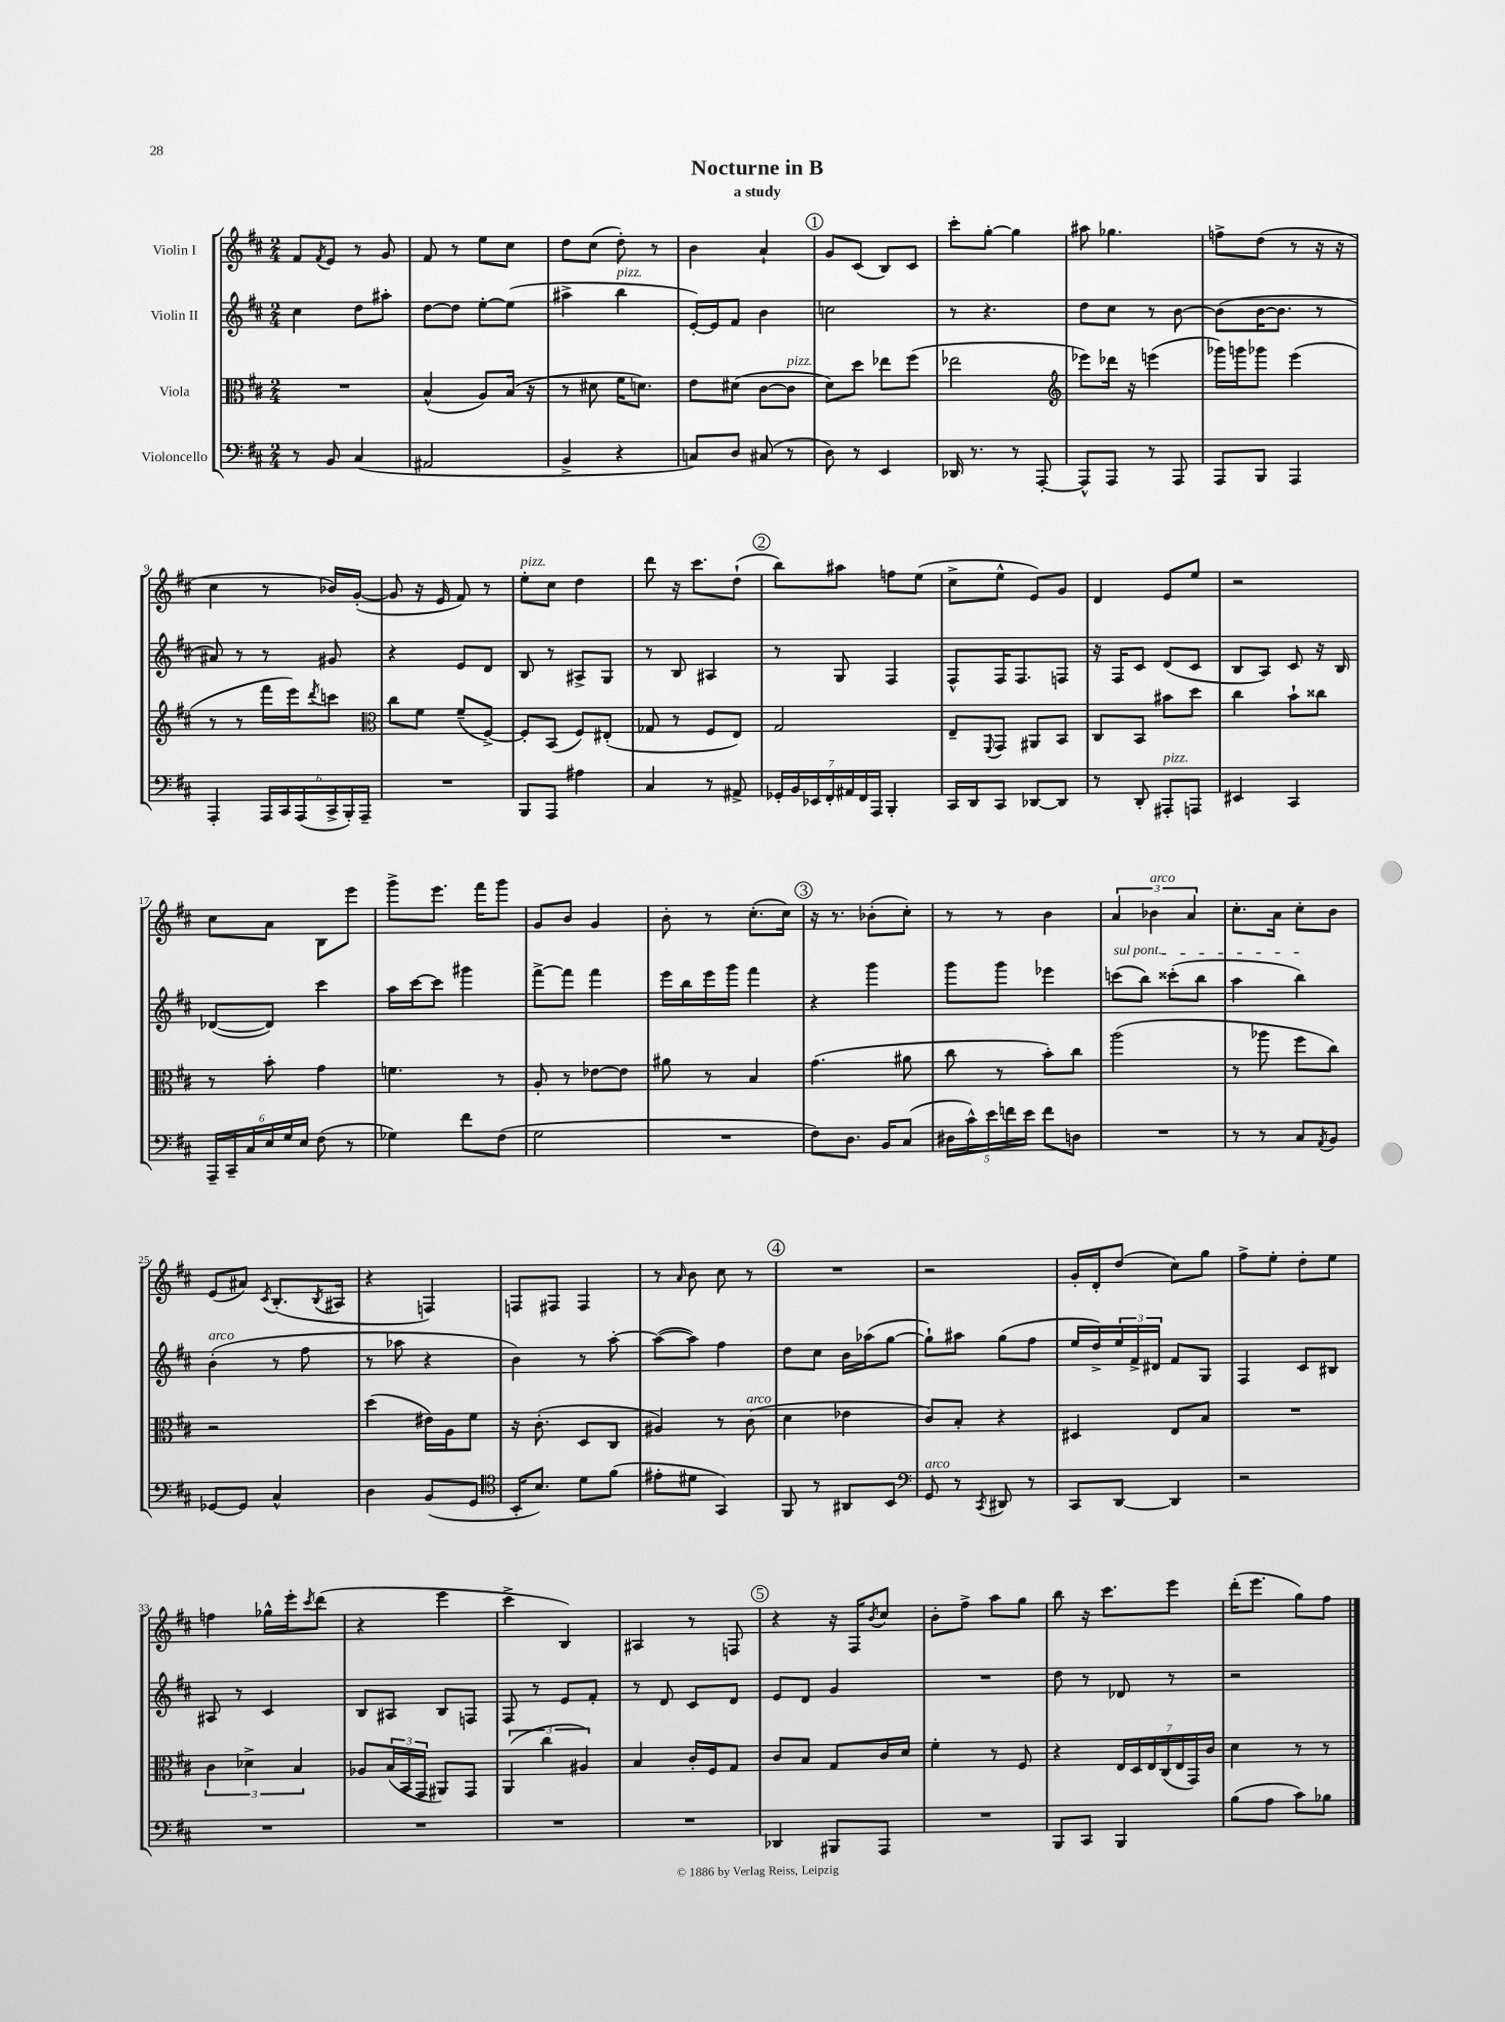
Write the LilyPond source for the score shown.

\header { title = "Nocturne in B" subtitle = "a study" }
<<
\new StaffGroup <<
\new Staff = "s0" \with { instrumentName = "Violin I" } {
    \clef treble \key d \major \numericTimeSignature \time 2/4
    fis'8 \acciaccatura { fis'8 } e'8 r8 g'8 |
    fis'8 r8 e''8 cis''8 |
    d''8 cis''8( d''8-.) r8 |
    b'4 a'4-! |
    \mark \markup { \circle "1" } g'8 cis'8( b8) cis'8 |
    cis'''8-. g''8~-. g''4 |
    ais''8 ges''4. |
    f''8-> d''8( r8 r16 r16 |
    cis''4 r8 bes'16) g'16~-.( |
    g'8 r16 e'16 fis'8) r8 |
    e''8-.^\markup { \italic "pizz." } cis''8 d''4 |
    d'''8 r16 cis'''8. d''8-!( |
    \mark \markup { \circle "2" } b''8) ais''8 f''8 e''8( |
    cis''8-> e''8-^ e'8) g'8 |
    d'4 e'8 e''8 |
    r2 |
    cis''8 a'8 b8 e'''8 |
    g'''8-> e'''8. fis'''16 g'''8 |
    g'8 b'8 g'4 |
    b'8-. r8 cis''8.-.( cis''16) |
    \mark \markup { \circle "3" } r16 r8. bes'8-.( cis''8-.) |
    r8 r8 b'4 |
    \tuplet 3/2 { a'4 bes'4^\markup { \italic "arco" } a'4 } |
    cis''8.-. a'16 cis''8-. b'8 |
    e'8( ais'8) \acciaccatura { cis'8 } b8.-.( \acciaccatura { b8 } ais16 |
    r4 f4) |
    f8 fis8 fis4 |
    r8 \grace { a'16 } b'8 cis''8 r8 |
    \mark \markup { \circle "4" } R2 |
    r2 |
    g'16-. d'16-. d''8( cis''8) g''8 |
    fis''8-> e''8-. d''8-. e''8 |
    f''4 ges''16-^ e'''16-. \acciaccatura { cis'''8 } d'''8( |
    r4 e'''4 |
    cis'''4-> b4) |
    ais4 r8 f8 |
    \mark \markup { \circle "5" } r4 r16 fis16 \acciaccatura { b'8 } cis''8 |
    b'8-. fis''8-> a''8 g''8 |
    b''8 r16 cis'''8. e'''8 |
    d'''16-.( e'''8. g''8) fis''8 \bar "|." |
}
\new Staff = "s1" \with { instrumentName = "Violin II" } {
    \clef treble \key d \major \numericTimeSignature \time 2/4
    cis''4 d''8 ais''8-. |
    d''8~ d''8 e''8~-. e''8( |
    ais''4-> b''4^\markup { \italic "pizz." } |
    e'16~-.) e'16 fis'8 b'4 |
    \mark \markup { \circle "1" } c''2 |
    r8 r4. |
    d''8 cis''8 r8 b'8~ |
    b'8( b'16~ b'8. r8 |
    ais'8) r8 r8 gis'8 |
    r4 e'8 d'8 |
    b8 r8 ais8-> g8 |
    r8 b8 ais4 |
    \mark \markup { \circle "2" } r8 g8 fis4 |
    fis8-^ fis16 fis8. f8 |
    r16 fis16 cis'8 d'8( cis'8 |
    b8 a8) cis'8 r16 b16 |
    des'8~( des'8) cis'''4 |
    a''16 cis'''16~ cis'''8 gis'''4 |
    fis'''8~-> fis'''8 fis'''4 |
    e'''16 b''16 e'''16 g'''16 fis'''4 |
    \mark \markup { \circle "3" } r4 g'''4 |
    g'''8 g'''8 ees'''4 |
    \once \override TextSpanner.bound-details.left.text = \markup { \italic "sul pont." } c'''8\startTextSpan( b''8) cisis'''8-.( b''8 |
    a''4 b''4\stopTextSpan) |
    b'4-.^\markup { \italic "arco" }( r8 fis''8 |
    r8 aes''8 r4 |
    b'4) r8 a''8~-. |
    a''8~( a''8) fis''4 |
    \mark \markup { \circle "4" } d''8 cis''8 b'16 aes''16( g''8~ |
    g''8-!) ais''8 g''8( fis''8 |
    e''16 d''16->) \tuplet 3/2 { e''16 fis'16-> dis'16 } fis'8 g8 |
    fis4 cis'8 bis8 |
    ais8 r8 cis'4 |
    b8 ais8 b8 f8 |
    fis8 r8 e'8 fis'8-. |
    r8 d'8 cis'8 d'8 |
    \mark \markup { \circle "5" } e'8 d'8 g'4 |
    R2 |
    d''8 r8 des'8 r8 |
    r2 \bar "|." |
}
\new Staff = "s2" \with { instrumentName = "Viola" } {
    \clef alto \key d \major \numericTimeSignature \time 2/4
    R2 |
    b4-^( a8) b16( r16 |
    r8 dis'8 fis'16 d'8.) |
    e'8 dis'8( cis'8~ cis'8^\markup { \italic "pizz." } |
    \mark \markup { \circle "1" } d'8) d''8 ees''8 fis''8( |
    ees''2 |
    \clef treble ees'''8) des'''16 r16 e'''4( |
    ges'''16) g'''16 ges'''8 e'''4( |
    r8 r8 fis'''16 e'''16) \acciaccatura { d'''8 } c'''8 |
    \clef alto cis''8 fis'8 fis'8--( fis8~->) |
    fis8-. b,8( fis8) eis8-.( |
    ges8 r8 fis8 e8) |
    \mark \markup { \circle "2" } g2 |
    e8-- \appoggiatura { fis,8 } g,8 ais,8 b,8 |
    cis8 b,8 bis'8 d''8 |
    cis''4 b'8-! cisis''8 |
    r8 b'8-. g'4 |
    f'4. r8 |
    a8-. r8 ees'8~ ees'8 |
    ais'8 r8 b4 |
    \mark \markup { \circle "3" } g'4.( ais'8 |
    cis''8 r8 b'8-.) cis''8 |
    a''2( |
    r8 aes''8 fis''8 cis''8) |
    r2 |
    d''4( eis'16) a16 fis'8 |
    r16 cis'8.-.( d8 cis8 |
    ais4) r8 cis'8^\markup { \italic "arco" }( |
    \mark \markup { \circle "4" } d'4 ees'4 |
    cis'8) b8-. r4 |
    dis4 e8 b8 |
    R2 |
    \tuplet 3/2 { cis'4 des'4-> b4 } |
    aes8 \tuplet 3/2 { b16( b,16 g,16 } ais,8) g,8 |
    \tuplet 3/2 { a,4( cis''4 ais4) } |
    b4 cis'16-. fis16 g8 |
    \mark \markup { \circle "5" } cis'8 b8 g8 cis'16 d'16 |
    fis'4-. r8 fis8 |
    r4 \tuplet 7/4 { e16 d16 e16 cis16( e16 g,16) cis'16 } |
    d'4 r8 r8 \bar "|." |
}
\new Staff = "s3" \with { instrumentName = "Violoncello" } {
    \clef bass \key d \major \numericTimeSignature \time 2/4
    r8 b,8 cis4( |
    ais,2 |
    b,4-> r4 |
    c8) d8 cis8( r8 |
    \mark \markup { \circle "1" } d8) r8 e,4 |
    des,16 r8. r8 a,,8~-. |
    a,,8-^ a,,8 r8 a,,8 |
    a,,8 b,,8 a,,4 |
    a,,4-. \tuplet 6/4 { a,,16 cis,16 a,,16( cis,16-> b,,16-.) a,,16-- } |
    R2 |
    b,,8 a,,8 ais4 |
    cis4 r8 ais,8-> |
    \mark \markup { \circle "2" } \tuplet 7/4 { ges,16-. b,16 ees,16 fis,16-. ais,16 fis,16 a,,16 } b,,4-. |
    cis,16 d,16 cis,8 des,8~ des,8 |
    r8 d,8-. ais,,8-.^\markup { \italic "pizz." } a,,8 |
    eis,4 cis,4 |
    \tuplet 6/4 { a,,16-- cis,16-- cis16 e16 g16 e16 } fis8( r8 |
    ges4) fis'8 fis8( |
    g2 |
    R2 |
    \mark \markup { \circle "3" } fis8) d8. b,16 cis8( |
    \tuplet 5/4 { dis16 cis'16-^) e'16 f'16 e'16 } f'8 d8 |
    R2 |
    r8 r8 cis8 \acciaccatura { a,8 } b,8 |
    ges,8~ ges,8 cis4-^ |
    d4 b,8( g,8 |
    \clef tenor b,16-. b8.) d'8 fis'8( |
    eis'8-. dis'8 g,4) |
    \mark \markup { \circle "4" } fis,8 r8 ais,8 b,8 |
    \clef bass g,8^\markup { \italic "arco" } r8 \acciaccatura { cis,8 } dis,8 r8 |
    cis,8 d,8~ d,4 |
    r2 |
    R2 |
    R2 |
    R2 |
    R2 |
    \mark \markup { \circle "5" } des,4 bis,,8 a,,8 |
    R2 |
    b,,8 cis,8 b,,4 |
    b8( a8 cis'8) bes8 \bar "|." |
}
>>
>>
